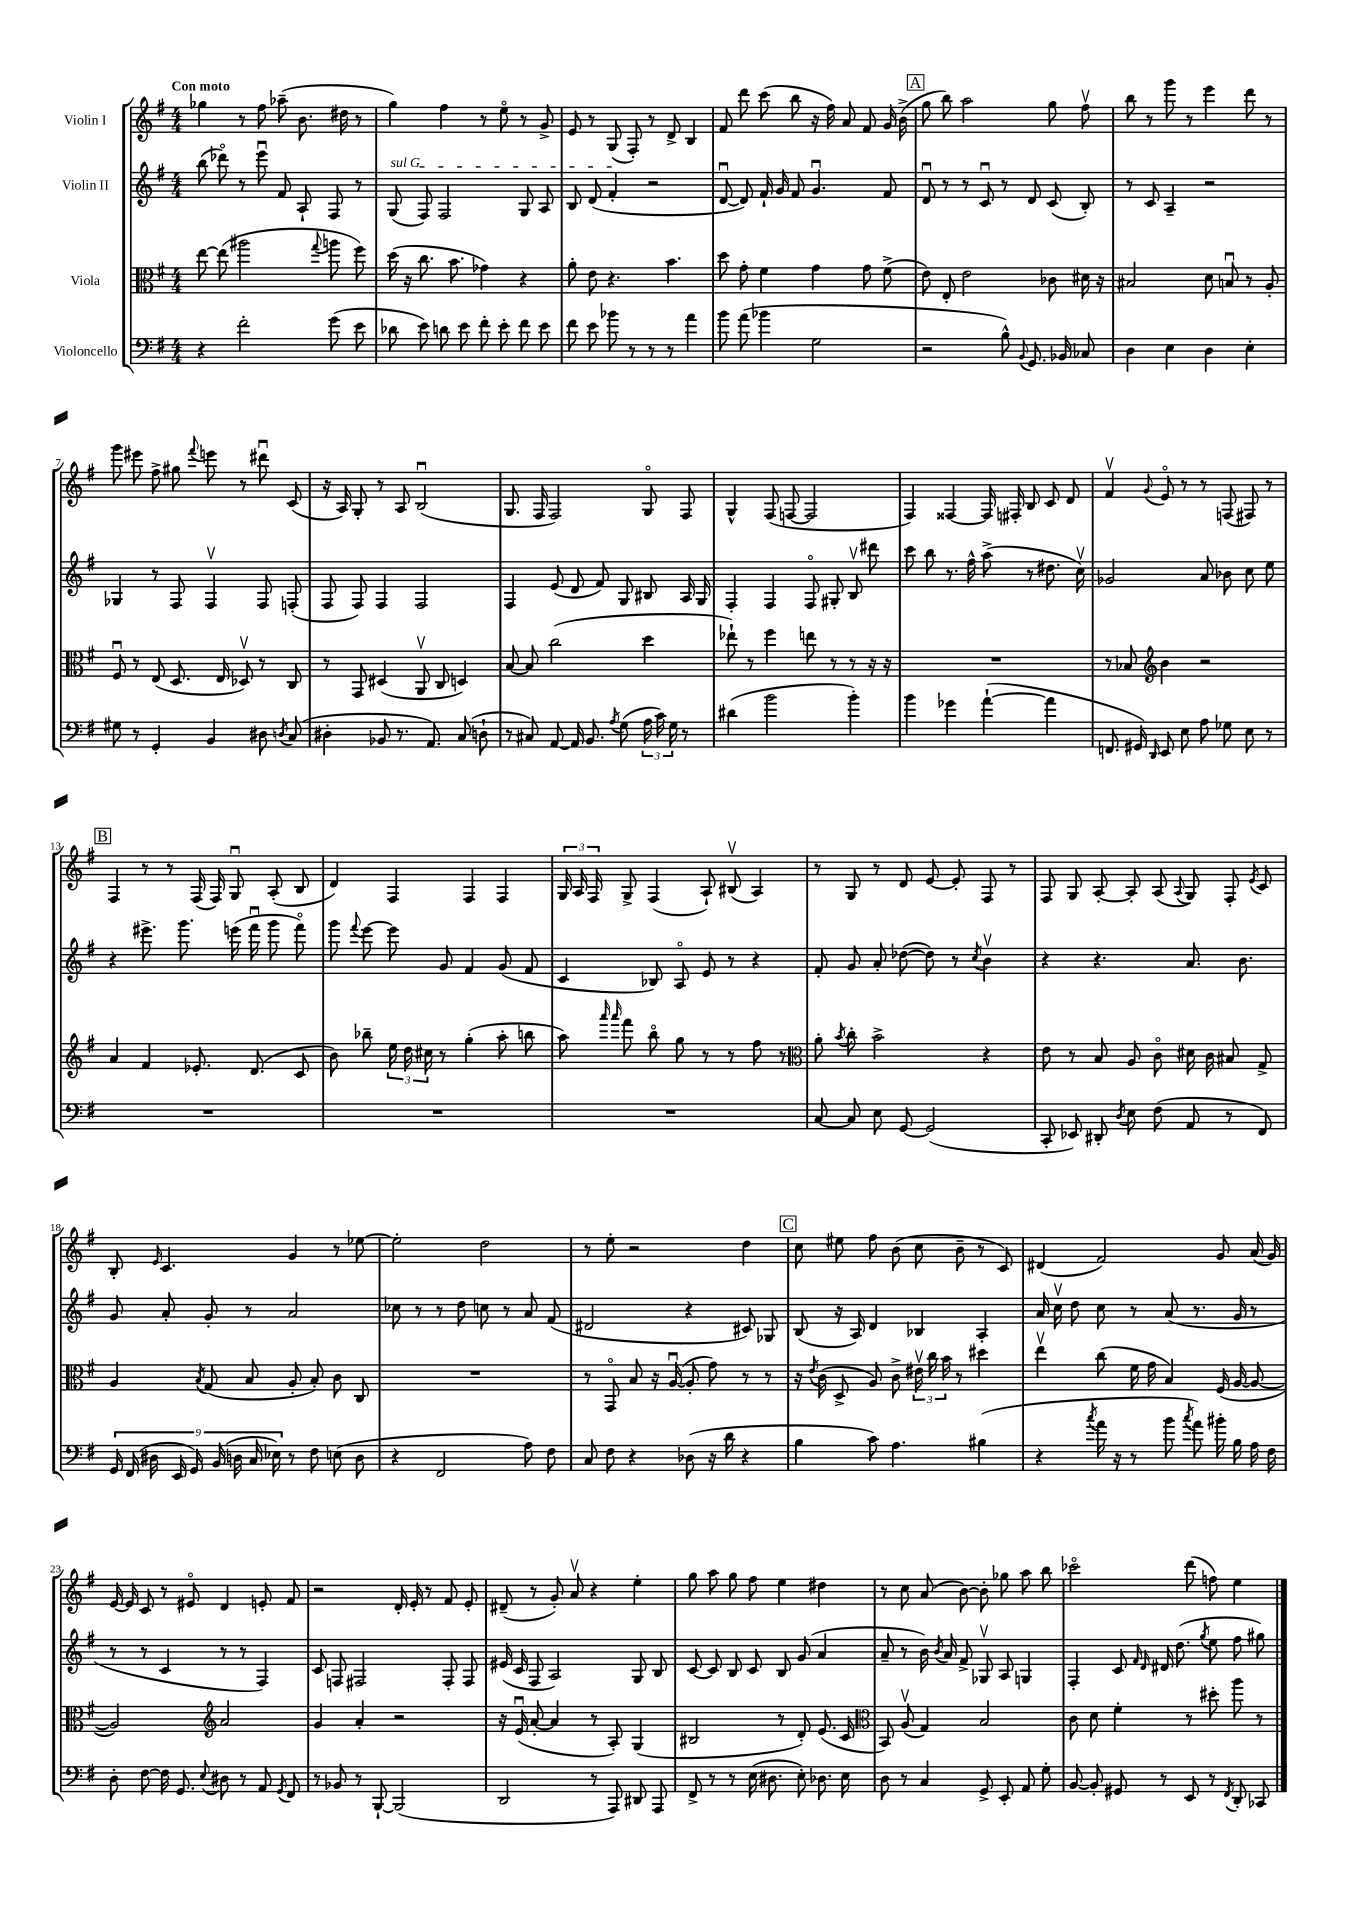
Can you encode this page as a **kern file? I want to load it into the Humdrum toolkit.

**kern	**kern	**kern	**kern
*part4	*part3	*part2	*part1
*staff4	*staff3	*staff2	*staff1
*I"Violoncello	*I"Viola	*I"Violin II	*I"Violin I
*clefF4	*clefC3	*clefG2	*clefG2
*k[f#]	*k[f#]	*k[f#]	*k[f#]
*M4/4	*M4/4	*M4/4	*M4/4
=1	=1	=1	=1
!	!	!	!LO:TX:a:B:t=Con moto
4r	[8ee\	(8bb\	4gg-X\
.	(8ee\]	8ddd-X\)	.
2f#'\	2aa#X\	8r	8r
.	.	8eeeu\	8ff#\
.	.	8f#/	(8aa-X~\
.	.	8A`/	8.b\
.	8qqgg/	.	.
(8g\	8aan\	8F#/	.
.	.	.	16dd#X\
8e\	8ff#\)	8r	8r
=2	=2	=2	=2
!	!	!LO:TX:a:i:t=sul G	!
8d-X\	(16dd\	(8G/	4gg\)
.	16r	.	.
8e\)	8.cc\	8F#/)	.
8dn\	.	2F#/	4ff#\
.	8.b\	.	.
8e\	.	.	.
8f#'\	4g-X\)	.	8r
8e'\	.	.	8ee\
8f#\	4r	8G/	8r
8e\	.	8A/	8g^/
=3	=3	=3	=3
8f#\	8a'\	8B/	8e/
8e\	8e\	(8d/	8r
8b-X\	4.r	4f#'/	(8G/
8r	.	.	8F#'/)
8r	.	2r	8r
8r	4.b\	.	8d^/
4a\	.	.	4B/
=4	=4	=4	=4
8b\	8dd\	[8du/	8f#/
(8a\	8g'\	8d/])	8ddd\
4b-X\	4f#\	16f#`/	(8ccc\
.	.	16g/	.
.	.	8f#/	8bb\
2G\	4g\	4.gu/	16r
.	.	.	16ff#\)
.	.	.	8a/
.	8g\	.	8f#/
.	(8f#^\	8f#/	16g/
.	.	.	(16b^\
!!LO:REH:place=s1:t=A
=5	=5	=5	=5
2r	8e\)	8du/	8gg\
.	8E'/	8r	8bb\)
.	2e\	8r	2aa\
.	.	8cu/	.
8B^^\)	.	8r	.
8qqBB/	.	.	.
8.GG/	.	8d/	.
.	8c-X\	(8c/	8gg\
16BB-X/	.	.	.
8C-X/	16d#X\	8B'/)	8ff#v\
.	16r	.	.
=6	=6	=6	=6
4D\	2B#X/	8r	8bb\
.	.	8c/	8r
4E\	.	4A~/	8ggg\
.	.	.	8r
4D\	8d\	2r	4eee\
.	8Bnu/	.	.
4E'\	8r	.	8ddd\
.	8A'/	.	8r
!!LO:LB:g=z
=7	=7	=7	=7
8G#X\	8F#u/	4G-X/	8ggg\
8r	8r	.	8eee#X\
4GG'/	(8E/	8r	8ff#^\
.	8.D/	8F#/	8gg#X\
.	.	.	8qqfff#/
4BB/	.	4F#v/	8eeen\
.	16E/	.	.
.	8D-Xv/)	.	8r
8D#X\	8r	8F#/	8ddd#Xu\
8qDn/	.	.	.
(8C/	8C/	(8Fn'/	(8c/
=8	=8	=8	=8
4D#X'\	8r	8F#/	16r
.	.	.	16A/)
.	8GG/	8F#/)	8G'/
8BB-X/	(4D#X/	4F#/	8r
8.r	.	.	8A/
.	8AAv/	2F#/	(2Bu/
8.AA/)	.	.	.
.	8C/	.	.
(8C/	4Dn/)	.	.
8Dn`\	.	.	.
=9	=9	=9	=9
8r	[8B/	4F#/	8.G/
8C#X/)	8B/]	.	.
.	.	.	16F#/
[8AA/	(2cc\	(8e/	2F#/)
16AA/]	.	8d/	.
8.BB/	.	.	.
.	.	8f#/)	.
8qA/	.	.	.
(8G\	.	8G/	.
24A\	4dd\	8B#X/	8G/
24c\)	.	.	.
24G\	.	.	.
8r	.	16A/	8F#/
.	.	16G/	.
=10	=10	=10	=10
(4d#X\	8ee-X`\)	4F#'/	4G^^/
.	8r	.	.
2b\	4ff#\	4F#/	(8F#/
.	.	.	[8Fn/
.	8een\	8F#/	2F/]
.	8r	8G#X'/	.
4b'\)	8r	8Bv/	.
.	16r	8ddd#X\	.
.	16r	.	.
=11	=11	=11	=11
4b\	1r	8ccc\	4F#/)
.	.	8bb\	.
4g-X\	.	8.r	[4F##X/
.	.	16ff#^^\	.
([4a`\	.	(8aa^\	16F##/]
.	.	.	16F#X'/
.	.	8r	8B/
4a\]	.	8.dd#X\	8c/
.	.	.	8d/
.	.	16ccv\)	.
=12	=12	=12	=12
8.FFn/	8r	2g-X/	4f#v/
.	8B-X/	.	.
16GG#X/)	.	.	.
16qqDD/	.	.	.
*	*clefG2	*	*
.	.	.	8qqg/
8EE/	4b\	.	8e/
8E\	.	.	8r
8A\	2r	8a/	8r
8G-X\	.	8b-X\	(8Fn/
8E\	.	8cc\	8F#X/)
8r	.	8ee\	8r
!!LO:LB:g=z
!!LO:REH:place=s1:t=B
=13	=13	=13	=13
1r	4a/	4r	4F#/
.	4f#/	8.eee#X^\	8r
.	.	.	8r
.	.	8.ggg\	.
.	8.e-X'/	.	(16F#/
.	.	.	16F#/)
.	.	(16eeen\	8Gu/
.	(8.d/	16fff#u\	.
.	.	8ggg\	(8A'/
.	8c/	8fff#\)	8B/
=14	=14	=14	=14
1r	8b\)	8ggg\	4d/)
.	.	8qqfff#/	.
.	8bb-X~\	[8eee\	.
.	24ee\	8eee\]	4F#/
.	24dd\	.	.
.	24cc#X\	.	.
.	8r	8g/	.
.	(4gg'\	4f#/	4F#/
.	8aa'\	(8g/	4F#/
.	8bbn\	8f#/	.
=15	=15	=15	=15
1r	8aa\)	4c/	24G/
.	.	.	24A/
.	.	.	24F#/
.	16qqaaa/	.	.
.	16qqaaa/	.	.
.	8fff#\	.	8G^/
.	8bb\	8B-X/)	(4F#/
.	8gg\	8A/	.
.	8r	8e/	8A`/)
.	8r	8r	(8B#Xv/
.	8ff#\	4r	4A/)
.	8r	.	.
=16	=16	=16	=16
*	*clefC3	*	*
[8C/	8a'\	8f#'/	8r
.	8qb/	.	.
8C/]	8cc'\	8g/	8G/
8E\	2b^\	8a'/	8r
[8GG/	.	([8dd-X\	8d/
(2GG/]	.	8dd-\])	[8e/
.	.	8r	8e'/]
.	.	8qcc/	.
.	4r	4bv\	8F#/
.	.	.	8r
=17	=17	=17	=17
8CC'/	8e\	4r	8F#/
8EE-X/)	8r	.	8G/
8DD#X'/	8B/	4.r	[8A'/
8qD/	.	.	.
8E\	8A/	.	8A'/]
(8F#\	8c\	.	(8A/
.	.	.	8qqA/
8AA/	16d#X\	8.a/	8G/)
.	16c\	.	.
8r	8B#X/	.	8F#'/
.	.	8.b\	.
.	.	.	8qe/
8FF#/)	8G^/	.	8c/
!!LO:LB:g=z
=18	=18	=18	=18
18GG/	4A/	8g/	8B'/
(18FF#/	.	.	.
18D#X\	.	.	.
.	.	.	16qqe/
.	.	8a'/	4.c/
18EE/	.	.	.
18GG/)	.	.	.
.	8qB/	.	.
.	(8G/	8g'/	.
(18BB/	.	.	.
18Dn\	.	.	.
.	8B/	8r	.
18C/	.	.	.
18E-X\)	.	.	.
8r	8A'/	2a/	4g/
8F#\	8B'/)	.	.
(8En\	8c\	.	8r
8D\	8C/	.	[8ee-X\
=19	=19	=19	=19
4r	1r	8cc-X\	2ee-'\]
.	.	8r	.
2FF#/	.	8r	.
.	.	8dd\	.
.	.	8ccn\	2dd\
.	.	8r	.
8A\)	.	8a/	.
8F#\	.	(8f#/	.
=20	=20	=20	=20
8C/	8r	2d#X/	8r
8F#\	8GG/	.	8ee'\
4r	8B/	.	2r
.	16r	.	.
.	([16Au/	.	.
(8D-X\	8A'/]	4r	.
16r	8g\)	.	.
16d\	.	.	.
4r	8r	8c#X/)	4dd\
.	8r	8G-X/	.
!!LO:REH:place=s1:t=C
=21	=21	=21	=21
4B\	16r	(8B/	8cc\
.	8qe/	.	.
.	(16c\	.	.
.	8D^/	16r	8ee#X\
.	.	16A/)	.
8c\)	8A/)	4d/	8ff#\
4.A\	8c^\	.	(8b\
.	24e#Xv\	4B-X/	8cc\
.	24cc\	.	.
.	24b\	.	.
.	8r	.	8b~\
(4B#X\	4dd#X\	4A'/	8r
.	.	.	8c/)
=22	=22	=22	=22
4r	4eev\	16a/	(4d#X/
.	.	16ccv\	.
.	.	8dd\	.
8qcc/	.	.	.
16a\	(8cc\	8cc\	2f#/)
16r	.	.	.
8r	16f#\	8r	.
.	16g\	.	.
8b\	4B/)	(8a/	.
8qcc/	.	.	.
8a\)	.	8.r	.
16b#X'\	(16F#/	.	8g/
16B\	[16A/	16g/	.
16A\	8A/_	8r	(16a/
16F#\	.	.	16g/)
!!LO:LB:g=z
=23	=23	=23	=23
8D'\	2A/])	8r	[16e/
.	.	.	16e/]
[8F#\	.	8r	8c/
16F#\]	.	4c/	8r
8.GG/	.	.	.
.	.	.	8e#X/
8qqE/	.	.	.
*	*clefG2	*	*
8D#X\	2a/	8r	4d/
8r	.	8r	.
8AA/	.	4F#/)	8en'/
8qGG/	.	.	.
8FF#/	.	.	8f#/
=24	=24	=24	=24
8r	4g/	8c/	2r
8BB-X/	.	8Fn/	.
8r	4a'/	2F#X/	.
[8BBB`/	.	.	.
(2BBB/]	2r	.	16d'/
.	.	.	16e'/
.	.	.	8r
.	.	8F#'/	8f#/
.	.	8F#/	8e'/
=25	=25	=25	=25
2DD/	16r	(16e#X/	(8d#X~/
.	(16eu/	16c/	.
.	[8a'/	8F#/	8r
.	4a/]	2A/)	8g'/)
.	.	.	8av/
8r	8r	.	4r
8AAA/)	8A'/)	.	.
8DD#X/	(4G/	8G/	4ee'\
8AAA/	.	8B/	.
=26	=26	=26	=26
8FF#^/	2B#X/	[8c/	8gg\
8r	.	8c/]	8aa\
8r	.	8B/	8gg\
(16E\	.	8c/	8ff#\
8.D#X\	.	.	.
.	8r	8B/	4ee\
8E'\)	8d'/)	(8g/	.
8.D-X\	(8.e/	4a/	4dd#X\
16E\	16c/	.	.
=27	=27	=27	=27
*	*clefC3	*	*
8D\	8BB/)	8a~/	8r
8r	(8Av/	8r	8cc\
4C/	4G/)	16b\)	(8a/
.	.	8qb/	.
.	.	16a/	.
.	.	8f#^/	[8b\)
8GG^/	2B/	8G-Xv/	8b'\]
8EE'/	.	8A/	8gg-X\
8AA/	.	4Gn/	8aa\
8G'\	.	.	8bb\
=28	=28	=28	=28
[8BB/	8c\	4F#'/	2ccc-X\
8BB'/]	8d\	.	.
8GG#X/	4f#'\	8c/	.
.	.	16qqf#/	.
.	.	16qqd/	.
8r	.	16d#X/	.
.	.	(8.dd\	.
8EE/	8r	.	(8ddd\
.	.	8qgg/	.
8r	8dd#X'\	8ee\	8ffn\)
8qFF#/	.	.	.
8DD'/	8aa\	8ff#\	4ee\
8CC-X/	8r	8gg#X\)	.
==	==	==	==
*-	*-	*-	*-
